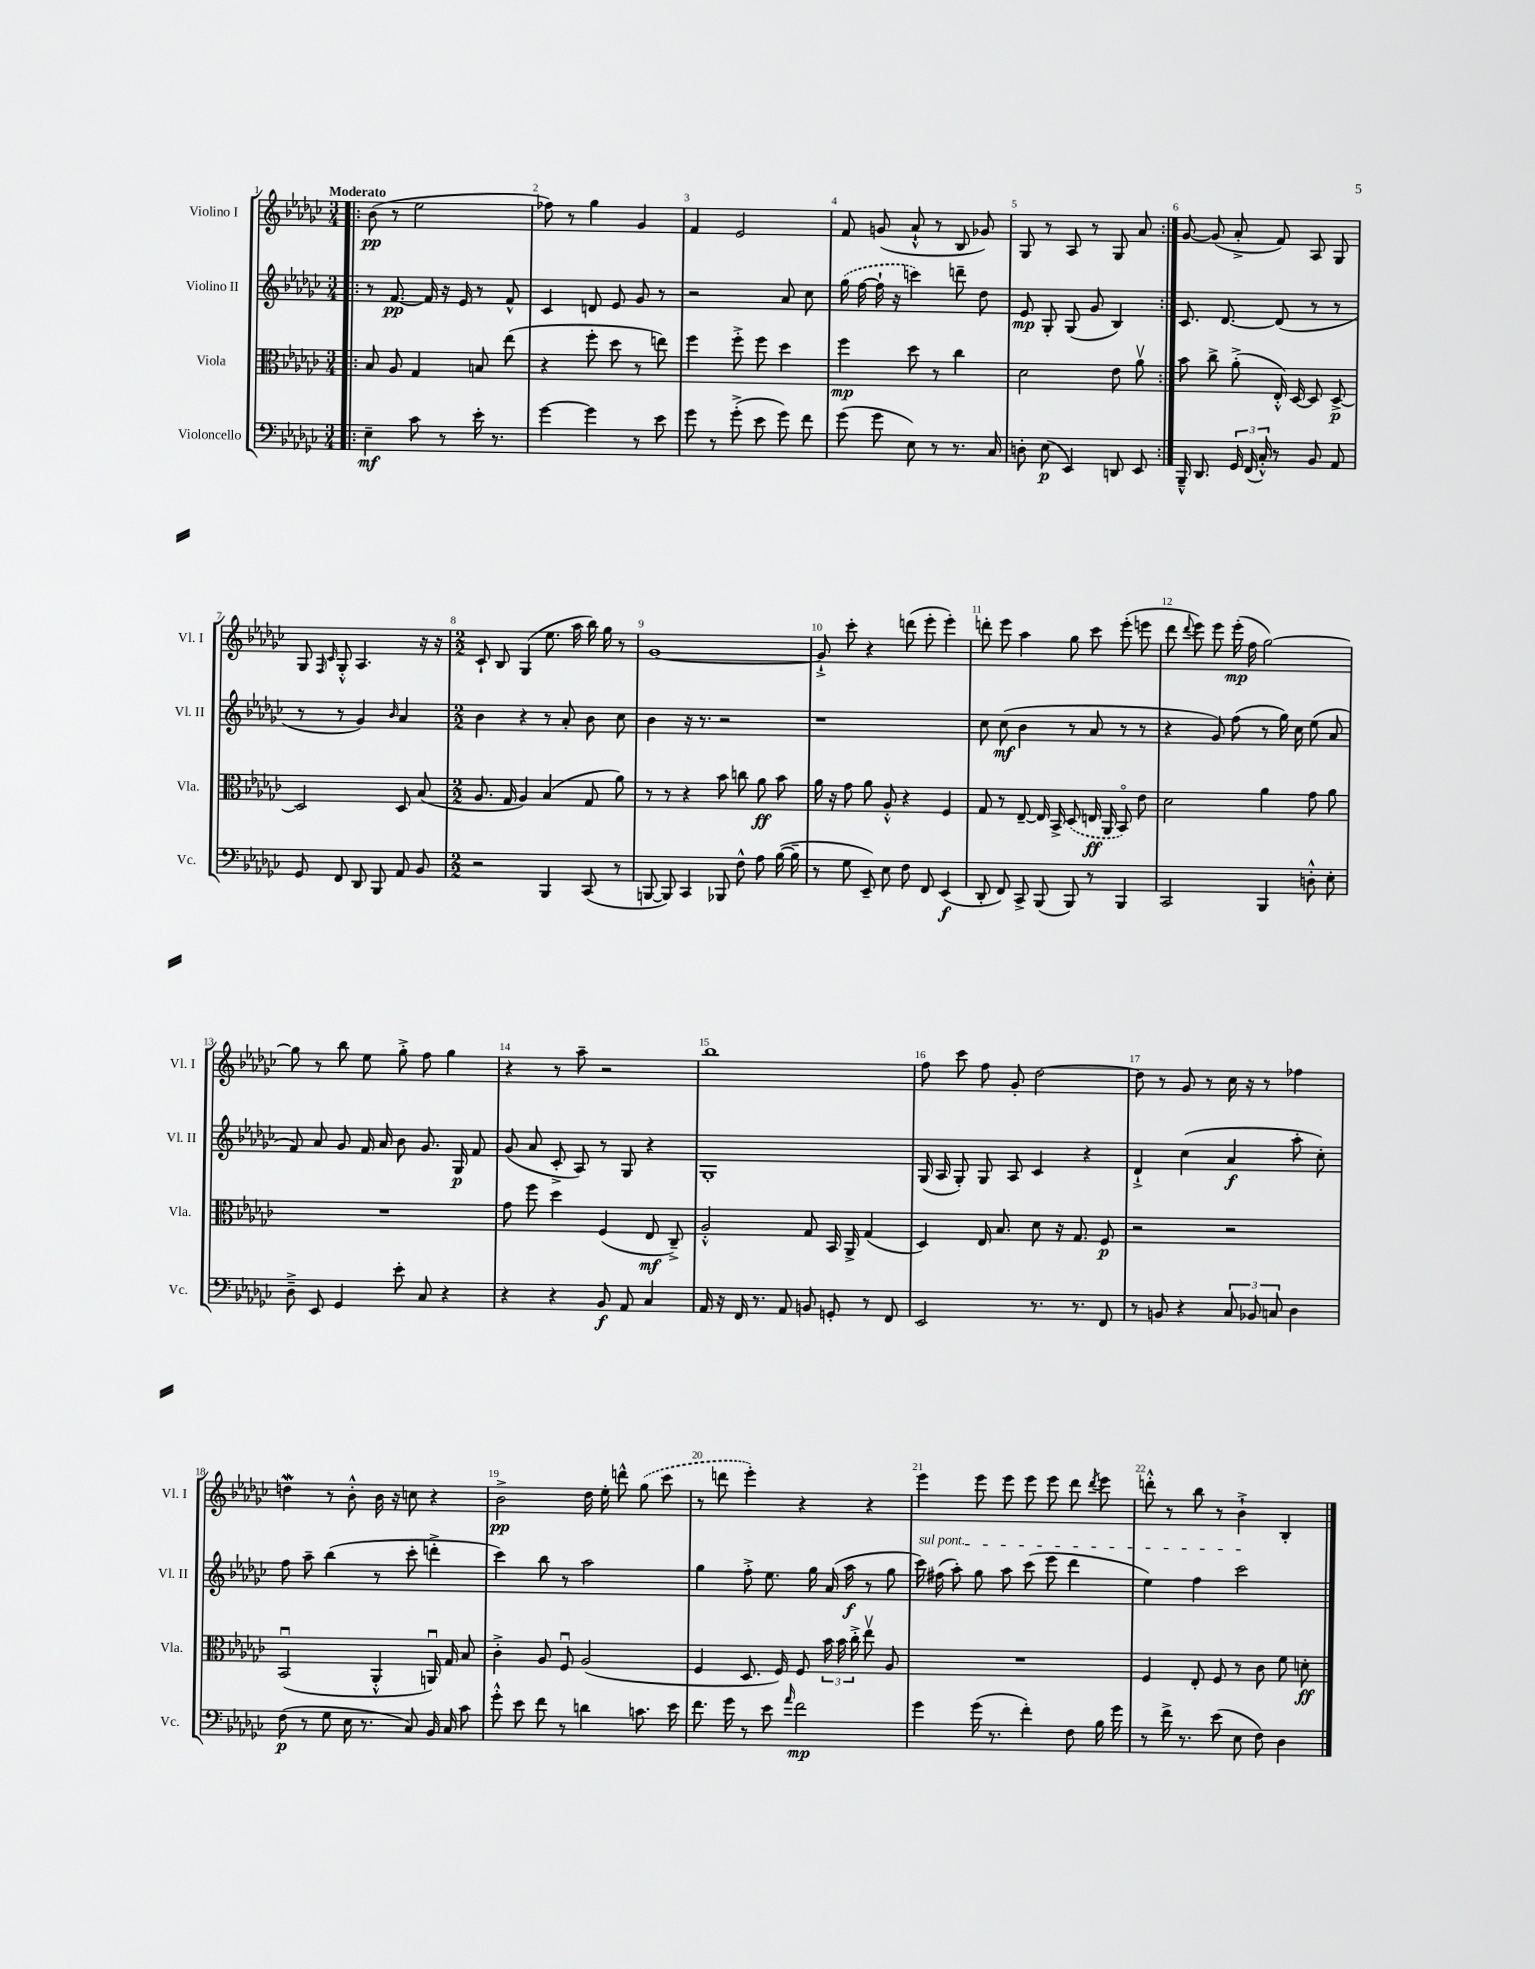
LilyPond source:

<<
\new StaffGroup <<
\new Staff = "s0" \with { instrumentName = "Violino I" shortInstrumentName = "Vl. I" } {
    \clef treble \key ges \major \numericTimeSignature \time 3/4 \tempo "Moderato"
    \autoBeamOff \repeat volta 2 { \bar ".|:" bes'8\pp( r8 ees''2 |
    fes''8) r8 ges''4 ges'4 |
    f'4 ees'2 |
    f'8 g'8( aes'8-!-^ r8 bes8 ges'8) |
    ges8 r8 aes8 r8 ges8 aes'8 | }
    ges'8~ ges'8( aes'8-.-> f'8) aes8 ges8 |
    ges8 \grace { f16 ces'16 } ges8-.-^ aes4. r16 r16 |
    \numericTimeSignature \time 2/2 ces'8-! bes8 ges4( ees''8. aes''16 bes''16) ges''16 r8 |
    ges'1~ |
    ges'8-!-> ces'''8-. r4 d'''8( ees'''8-. ees'''4-.) |
    d'''8-. ees'''8 aes''4 ges''8 ces'''8 ees'''8-.( e'''8 |
    des'''8 \appoggiatura { des'''8 } ees'''8) ees'''8 ees'''16-.\mp( f''16 ges''2~) |
    ges''8 r8 bes''8 ees''8 ges''8-.-> f''8 ges''4 |
    r4 r8 aes''8-- r2 |
    bes''1 |
    f''8 ces'''8 f''8 ges'8-. des''2~ |
    des''8 r8 ges'8 r8 ces''16 r16 r8 fes''4 |
    d''4\mordent r8 bes'8-.-^ bes'16 r16 c''8 r4 |
    bes'2->\pp des''16 ees''16-. d'''8-^ \once \slurDashed ges''8( ces'''8 |
    r8 d'''8 ees'''4-.) r4 r4 |
    ees'''4 ees'''8 ees'''8 ees'''8 ees'''8 des'''8 \acciaccatura { des'''8 } ees'''8 |
    d'''8-.-^ r8 bes''8 r8 bes'4-!-> bes4-. \bar "|." |
}
\new Staff = "s1" \with { instrumentName = "Violino II" shortInstrumentName = "Vl. II" } {
    \clef treble \key ges \major \numericTimeSignature \time 3/4
    \autoBeamOff \repeat volta 2 { \bar ".|:" r8 f'8.~\pp f'16 r16 ees'16 r8 f'8-^ |
    ces'4 d'8 ees'8 ges'8 r8 |
    r2 aes'8 ces''8 |
    \once \slurDashed ges''16( f''16~ f''16-! r16 c'''4) d'''8-- des''8 |
    ees'8\mp ges8-. ges8( ges'8 bes4) | }
    ces'8. des'8.~ des'8( r8 r8 |
    r8 r8 ges'4) \grace { bes'16 } aes'4 |
    \numericTimeSignature \time 2/2 bes'4 r4 r8 aes'8-. bes'8 ces''8 |
    bes'4 r16 r8. r2 |
    r1 |
    ces''8 ces''8\mf( bes'4 r8 aes'8 r8 r8 |
    r4 ges'8) f''8( r8 ges''16) ces''16 ees''8( aes'8 |
    f'8) aes'8 ges'8 f'16 aes'16 bes'8 ges'8. ges16\p f'8 |
    ges'8( aes'8 ces'8-.-> aes8) r8 ges8 r4 |
    ges1-. |
    ges16( aes16 ges8-.) ges8 aes8 ces'4 r4 |
    des'4-!-> ces''4( aes'4\f aes''8-. ces''8-.) |
    f''8 aes''8-- bes''4( r8 ces'''8-. d'''4-.-> |
    ces'''4) bes''8 r8 aes''2 |
    ges''4 f''8-.-> ees''8. ges''16 aes'16( aes''16\f r8 ges''8 |
    \once \override TextSpanner.bound-details.left.text = \markup { \italic "sul pont." } ces'''16\startTextSpan) fis''16( aes''8-.) ges''8 aes''8 ces'''8( ees'''8 des'''4 |
    ees''4) f''4 ces'''2\stopTextSpan \bar "|." |
}
\new Staff = "s2" \with { instrumentName = "Viola" shortInstrumentName = "Vla." } {
    \clef alto \key ges \major \numericTimeSignature \time 3/4
    \autoBeamOff \repeat volta 2 { \bar ".|:" bes8 aes8 ges4 b8 ees''8( |
    r4 f''8-. des''8 r8 e''8) |
    f''4 f''8-.-> f''8 des''4 |
    f''4\mp des''8 r8 ces''4 |
    des'2 ees'8 aes'8\upbow | }
    bes'8 ces''8-> aes'8-.->( ees16-.-^) des16~ des8 des8~->\p |
    des2 des8 bes8( |
    \numericTimeSignature \time 2/2 aes8. ges16 aes4) bes4( ges8 aes'8) |
    r8 r8 r4 bes'8 c''8 aes'8\ff bes'8 |
    aes'16 r16 ges'8 aes'8 aes8-.-^ r4 f4 |
    ges8 r8 ees8~-- ees16 bes,16-> \once \slurDashed des8( e16\ff aes,16 bes,8\flageolet) ees'8 |
    des'2 aes'4 ges'8 aes'8 |
    R1 |
    ges'8 f''8 des''4 f4( ees8\mf ces8--->) |
    aes2-.-^ ges8 bes,16 aes,16-> ges4( |
    des4) ees16 bes8. des'8 r16 ges8. f8\p |
    r2 r2 |
    bes,2\downbow( aes,4-.-^ a,16\downbow) ges16 bes8 |
    ces'4-.-> aes8 f8\downbow aes2( |
    f4 des8. f16) f8 \tuplet 3/2 { bes'16 bes'16 ces''16-.-> } ees''8\upbow aes8 |
    R1 |
    f4 ees8-. f8 r8 ces'8 f'8 d'8-.\ff \bar "|." |
}
\new Staff = "s3" \with { instrumentName = "Violoncello" shortInstrumentName = "Vc." } {
    \clef bass \key ges \major \numericTimeSignature \time 3/4
    \autoBeamOff \repeat volta 2 { \bar ".|:" ees4--\mf ces'8 r8 ees'16-. r8. |
    ges'4~ ges'4 r8 ees'8 |
    ges'8 r8 ges'8-.->( ees'8 ges'8) f'8 |
    ges'8( ges'8 ees8) r8 r8. ces16 |
    d8-. ees8\p( ees,4) d,8 ees,8 | }
    bes,,16---^ des,8. \tuplet 3/2 { ges,16 f,16( ces16-.-^) } r8 bes,8 aes,8 |
    ges,8 f,8 des,8 bes,,8 aes,8 bes,8 |
    \numericTimeSignature \time 2/2 r2 bes,,4 ces,8( r8 |
    b,,8~ b,,8) ces,4 bes,,8 f8-^ aes8 bes16~( bes16-- |
    r8 ges8 ees,8--) ees8 f8 f,8 ees,4\f( |
    des,8-. f,8) ces,8-> bes,,8( bes,,8) r8 bes,,4 |
    ces,2 bes,,4 d8-.-^ ees8-. |
    des8---> ees,8 ges,4 ees'8-. ces8 r4 |
    r4 r4 bes,8\f aes,8 ces4 |
    aes,16 r16 f,16 r8. aes,8 b,8 g,8-. r8 f,8 |
    ees,2 r8. r8. f,8 |
    r8 b,8 r4 \tuplet 3/2 { ces8 bes,8 c8 } des4 |
    f8\p( r8 ges8 ees16 r8. ces8) bes,16 ces16 ces'8 |
    ges'8-.-^ ees'8 f'8 r8 d'4 c'8. ees'16 |
    f'8. ges'16 r8 ees'8 \grace { aes'16 } f'2\mp |
    ges'4 ges'16( r8. f'4-.) f8 bes16 ges'16 |
    r8 f'16-> r8. ees'8( ees8 f8) des4 \bar "|." |
}
>>
>>
\layout { \context { \Score \override BarNumber.break-visibility = ##(#f #t #t) barNumberVisibility = #all-bar-numbers-visible } }
